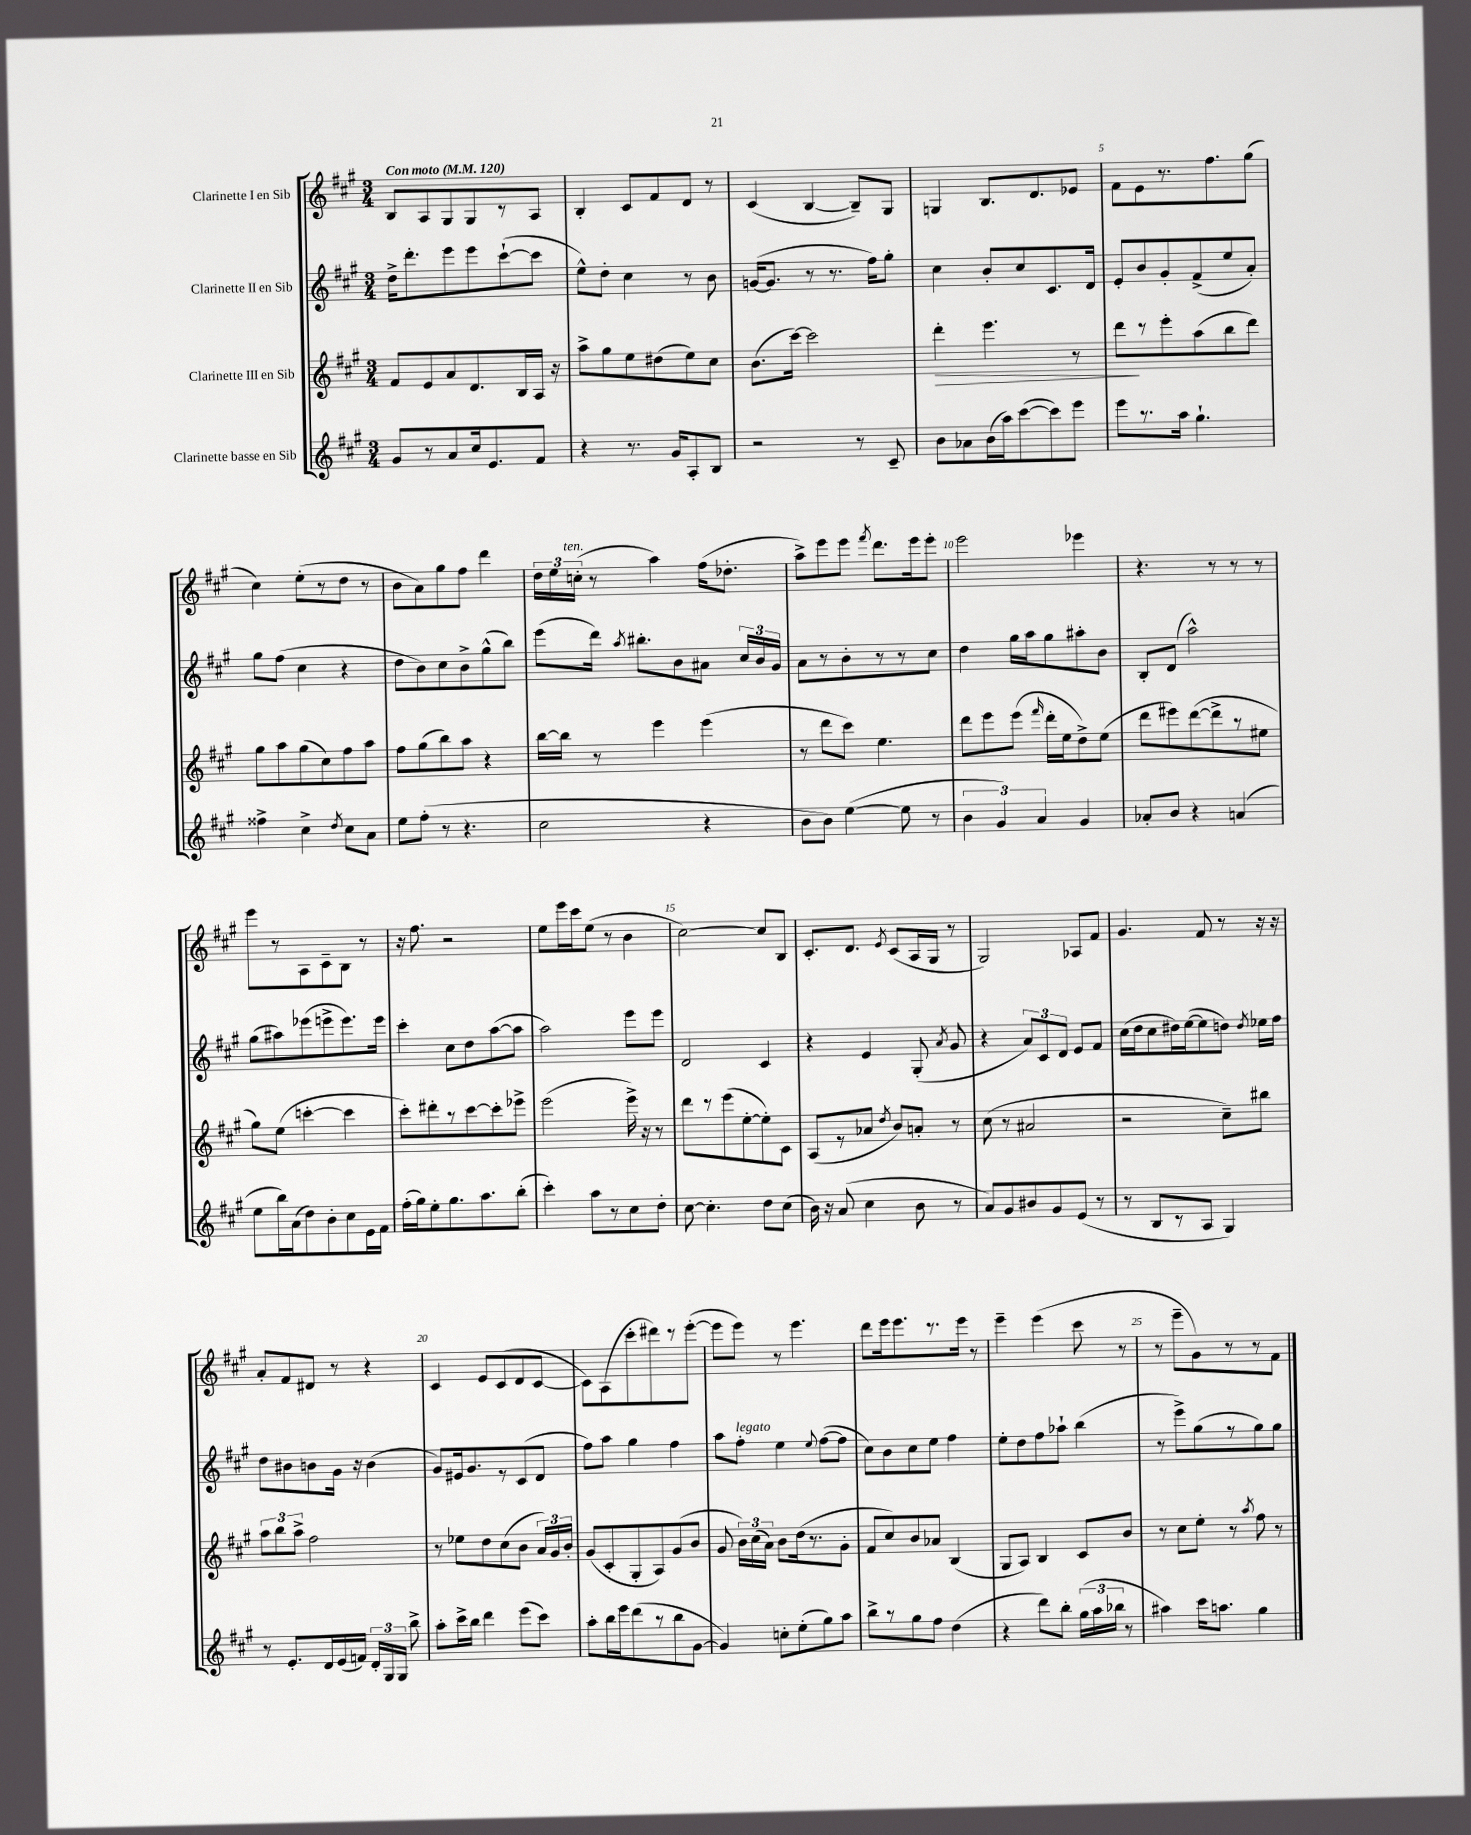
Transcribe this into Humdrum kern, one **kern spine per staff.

**kern	**kern	**kern	**kern
*staff4	*staff3	*staff2	*staff1
*clefG2	*clefG2	*clefG2	*clefG2
*k[f#c#g#]	*k[f#c#g#]	*k[f#c#g#]	*k[f#c#g#]
*M3/4	*M3/4	*M3/4	*M3/4
*MM120	*MM120	*MM120	*MM120
8g#/L	8f#/L	16dd^\LK	8B/L
.	.	8.ddd'\	.
8r	8e/	.	8A/
8a/	8a/	8eee\	8G#/
16cc#/k	8.d/	8eee\	8G#/
8.e/	.	.	.
.	.	([8ccc#`\	8r
.	16B/L	.	.
8f#/J	16A/JJ	8ccc#\]J	8A/J
.	16r	.	.
=	=	=	=
4r	8aa^\L	8ee^^\L)	4B'/
.	8gg#\	8dd'\J	.
8.r	8ee\	4cc#\	8c#/L
.	(8dd#\	.	8f#/
16g#/LK	.	.	.
8A'/	8ee\)	8r	8d/J
8B/J	8cc#\J	8b\	8r
=	=	=	=
2r	(8.b\L	([16g/LK	(4c#/
.	.	8.g/]J	.
.	[16ccc#\Jk)	.	.
.	2ccc#\]	8r	[4B/
.	.	8.r	.
8r	.	.	8B~/]L)
.	.	16ff#\LK)	.
8c#~/	.	8gg#'\J	8G#/J
=	=	=	=
8b\L	4ddd'\	4cc#\	4G/
8a-\	.	.	.
(16b\L	4.eee\	8b'/L	8.B/L
16aa\J)	.	.	.
([8ccc#\	.	8cc#/	.
.	.	.	8.d/
8ccc#\])	.	8.c#/	.
8eee\J	8r	.	8e-/J
.	.	16d/Jk	.
=	=	=	=
8eee\L	8ddd\L	8e'/L	8f#\L
8.r	8r	8b/	8e\
.	8eee'\	8g#'/	8.r
16aa\Jk	.	.	.
4.gg#`\	(8aa\	(8f#^/	.
.	.	.	8.ff#\
.	8bb\	8ee/	.
.	8ddd\J)	8a'/J)	(8gg#\J
=	=	=	=
4ff##^\	8gg#\L	8gg#\L	4cc#\)
.	8aa\	(8ff#\J	.
4cc#^\	(8gg#\	4cc#\	(8ee'\L
.	8cc#\)	.	8r
8qdd/	.	.	.
8cc#\L	8ff#\	4r	8dd\J
8a\J	8aa\J	.	8r
=	=	=	=
8ee\L	8ff#\L	8dd\L	8b\L
(8ff#'\J	(8gg#\	8b\)	8a\)
8r	8bb\)	8cc#\	8gg#\
4.r	8aa\J	8b^\	8ff#\J
.	4r	(8gg#^^\	4ddd\
.	.	8bb\J)	.
=	=	=	=
2cc#\	[16bb\LL	(8eee\L	24dd\LL
.	.	.	24ee\
.	16bb\]JJ	.	.
.	.	.	(24cc'\JJ
.	8r	16ddd\Jk)	8r
.	.	8qaa/	.
.	.	8.bb#'\L	.
.	4eee\	.	4aa\)
.	.	8b\	.
4r	(4eee\	8a#\J	(16ff#\LK
.	.	.	8.dd-'\J
.	.	24cc#/LL	.
.	.	24b/	.
.	.	24g#/JJ	.
=	=	=	=
8b\L	8r	8a\L	8aa^\L)
8b\J)	8ddd\L	8r	8eee\
([4ee\	8ccc#\J)	8b'\	8eee\J
.	.	.	8qfff#/
.	4.ee\	8r	8.ddd\L
8ee\]	.	8r	.
.	.	.	16eee\k
8r	.	8cc#\J	8eee'\J
=	=	=	=
6b\	8ddd\L	4dd\	2eee\
.	8eee\	.	.
6g#/)	.	.	.
.	(8eee\J	16gg#\LL	.
.	.	16aa\J	.
6a/	.	.	.
.	16qqfff#/	.	.
.	16ddd'\LL	8gg#\	.
.	16ee\J	.	.
4g#/	8dd^\)	8aa#'\	4eee-\
.	(8ee\J	8b\J	.
=	=	=	=
8a-'/L	8ddd\L	8B'/L	4.r
8b/J	8eee#\)	(8d/J	.
4r	([8ddd\	2aa^^\)	.
.	8ddd^\]	.	8r
(4a/	8r	.	8r
.	8ee#\J	.	8r
=	=	=	=
8ee\L	8gg#\L)	(8gg#\L	8eee\L
16bb\L)	(8ee\J	8aa#\)	8r
(16a\J	.	.	.
8dd\)	[4ccc'\	(8eee-\	8A\
8b'\	.	8eee^\	8c#~\
8cc#\	4ccc\]	8.eee\)	8B\J
16e\L	.	.	8r
16f#\JJ	.	16eee\Jk	.
=	=	=	=
(16ff#'\LL	8ccc#'\L)	4ccc#'\	16r
16gg#\J)	.	.	8.ff#\
8ee'\	8ddd#'\	.	.
8.gg#\	8r	8cc#\L	2r
.	[8ccc#\	8dd\	.
8.aa\	.	.	.
.	8ccc#'\]	([8aa\	.
(8bb'\J	8eee-^\J	8aa\]J	.
=	=	=	=
4ccc#'\)	(2eee\	2aa\)	8ee\L
.	.	.	16eee\L
.	.	.	16ccc#\J
8aa\L	.	.	(8ee\J
8r	.	.	8r
8cc#\	16eee^\)	8eee\L	4b\
.	16r	.	.
8dd'\J	8r	8eee\J	.
=	=	=	=
[8cc#\	8ddd\L	2d/	[2cc#\)
4.cc#'\]	8r	.	.
.	(8eee\	.	.
.	[8ee'\	.	.
8dd\L	8ee'\])	4c#/	8cc#/]L
(8cc#\J	8c#\J	.	8B/J
=	=	=	=
16b\)	(8A/L	4r	8.c#'/L
16r	.	.	.
(8a/	8r	.	.
.	.	.	8.d/J
4cc#\	8a-/J	4e/	.
.	8qdd/	.	8qe/
.	8b/L)	.	(8c#/L
8b\	8a'/J	(8G#'/	16A/L
.	.	.	16G#/JJ
.	.	8qa/	.
8r	8r	8g#/	8r
=	=	=	=
8a/L)	(8cc#\	4r	2G#/)
8g#/	8r	.	.
8b#/	2a#/	12a/L)	.
.	.	12c#/	.
8g#/	.	.	.
.	.	12d/J	.
(8e/J	.	8e/L	8A-/L
8r	.	8f#/J	8f#/J
=	=	=	=
8r	2r	(16cc#\LL	4.g#/
.	.	16dd\J	.
8B/L	.	8cc#\	.
8r	.	16dd#\L)	.
.	.	([16ee\J	.
8A/J	.	8ee\]	8f#/
4G#/)	8cc#~\L)	8dd\J)	8r
.	.	8qdd/	.
.	8bb#\J	16ee-\LL	16r
.	.	16ff#\JJ	16r
=	=	=	=
8r	12aa\L	8dd\L	8a'/L
.	12bb\	.	.
8.e'/L	.	8b#\	8f#/
.	12aa^\J	.	.
.	2ff#\	8b\	8d#/J
16d/L	.	.	.
(16e/	.	16g#\Jk	8r
16f/JJ)	.	16r	.
24d'/LL	.	(4b\	4r
24G#/	.	.	.
24G#/JJ	.	.	.
8bb^\	.	.	.
=	=	=	=
8aa'\L	8r	8g#/L)	4c#/
16ccc#^\L	8ee-\L	16e#/k	.
16bb\JJ	.	8.g#/	.
4ddd\	8dd\	.	8e/L
.	(8cc#\	8r	(8c#/
(8eee\L	8b\J	(8c#/	8d/
8ccc#\J)	24a/LL)	8d/J	[8c#/J
.	24g#/	.	.
.	24b'/JJ	.	.
=	=	=	=
8aa'\L	(8g#/L	8ff#\L)	8c#\]L)
16bb\L	8c#'/	8aa\J	(8A\
16eee\J	.	.	.
(8ddd\	8G#'/	4gg#\	8ccc#'\
8r	8A/)	.	8ddd#\)
8bb\	(8g#/	4ff#\	8r
[8g#\J	8b/J	.	([8eee'\J
=	=	=	=
4g#/])	8g#/	8aa\L	8eee\]L
.	24b\LL)	8ff#'\J	8eee\J)
.	(24cc#\	.	.
.	24a\JJ)	.	.
8cc'\L	8b\L	4ee\	8r
(8ee'\	(16dd\k	.	4.eee\
.	8.r	.	.
.	.	8qqee/	.
8gg#\)	.	([8ff#\L	.
8aa\J	8g#'\J	8ff#\]J	.
=	=	=	=
8bb^\L	8f#/L	8cc#\L)	8ddd\L
8r	8cc#/)	8b\	16eee\k
.	.	.	8.eee\
8gg#\	8b/	8cc#\	.
8ff#\J	8a-/J	8ee\J	8.r
(4dd\	(4B/	4ff#\	.
.	.	.	16eee\Jk
.	.	.	8r
=	=	=	=
4r	8G#/L	8ee'\L	4eee~\
.	8A/J)	8dd\	.
8ddd\L)	4B/	8ff#\	(4eee\
8bb'\J	.	8aa-`\J	.
(24gg#\LL	8c#/L	(4bb\	8ccc#\
24aa\	.	.	.
24bb-\JJ	.	.	.
8r	8b/J	.	8r
=	=	=	=
4aa#\)	8r	8r	8r
.	8cc#\L	8eee^\L)	8eee~\L
16ccc#\LK	8ee'\J	(8gg#\	8g#\)
8.aa\J	.	.	.
.	8r	8r	8r
.	8qaa/	.	.
4gg#\	8ff#\	8gg#\)	8r
.	8r	8gg#\J	8f#\J
==	==	==	==
*-	*-	*-	*-
